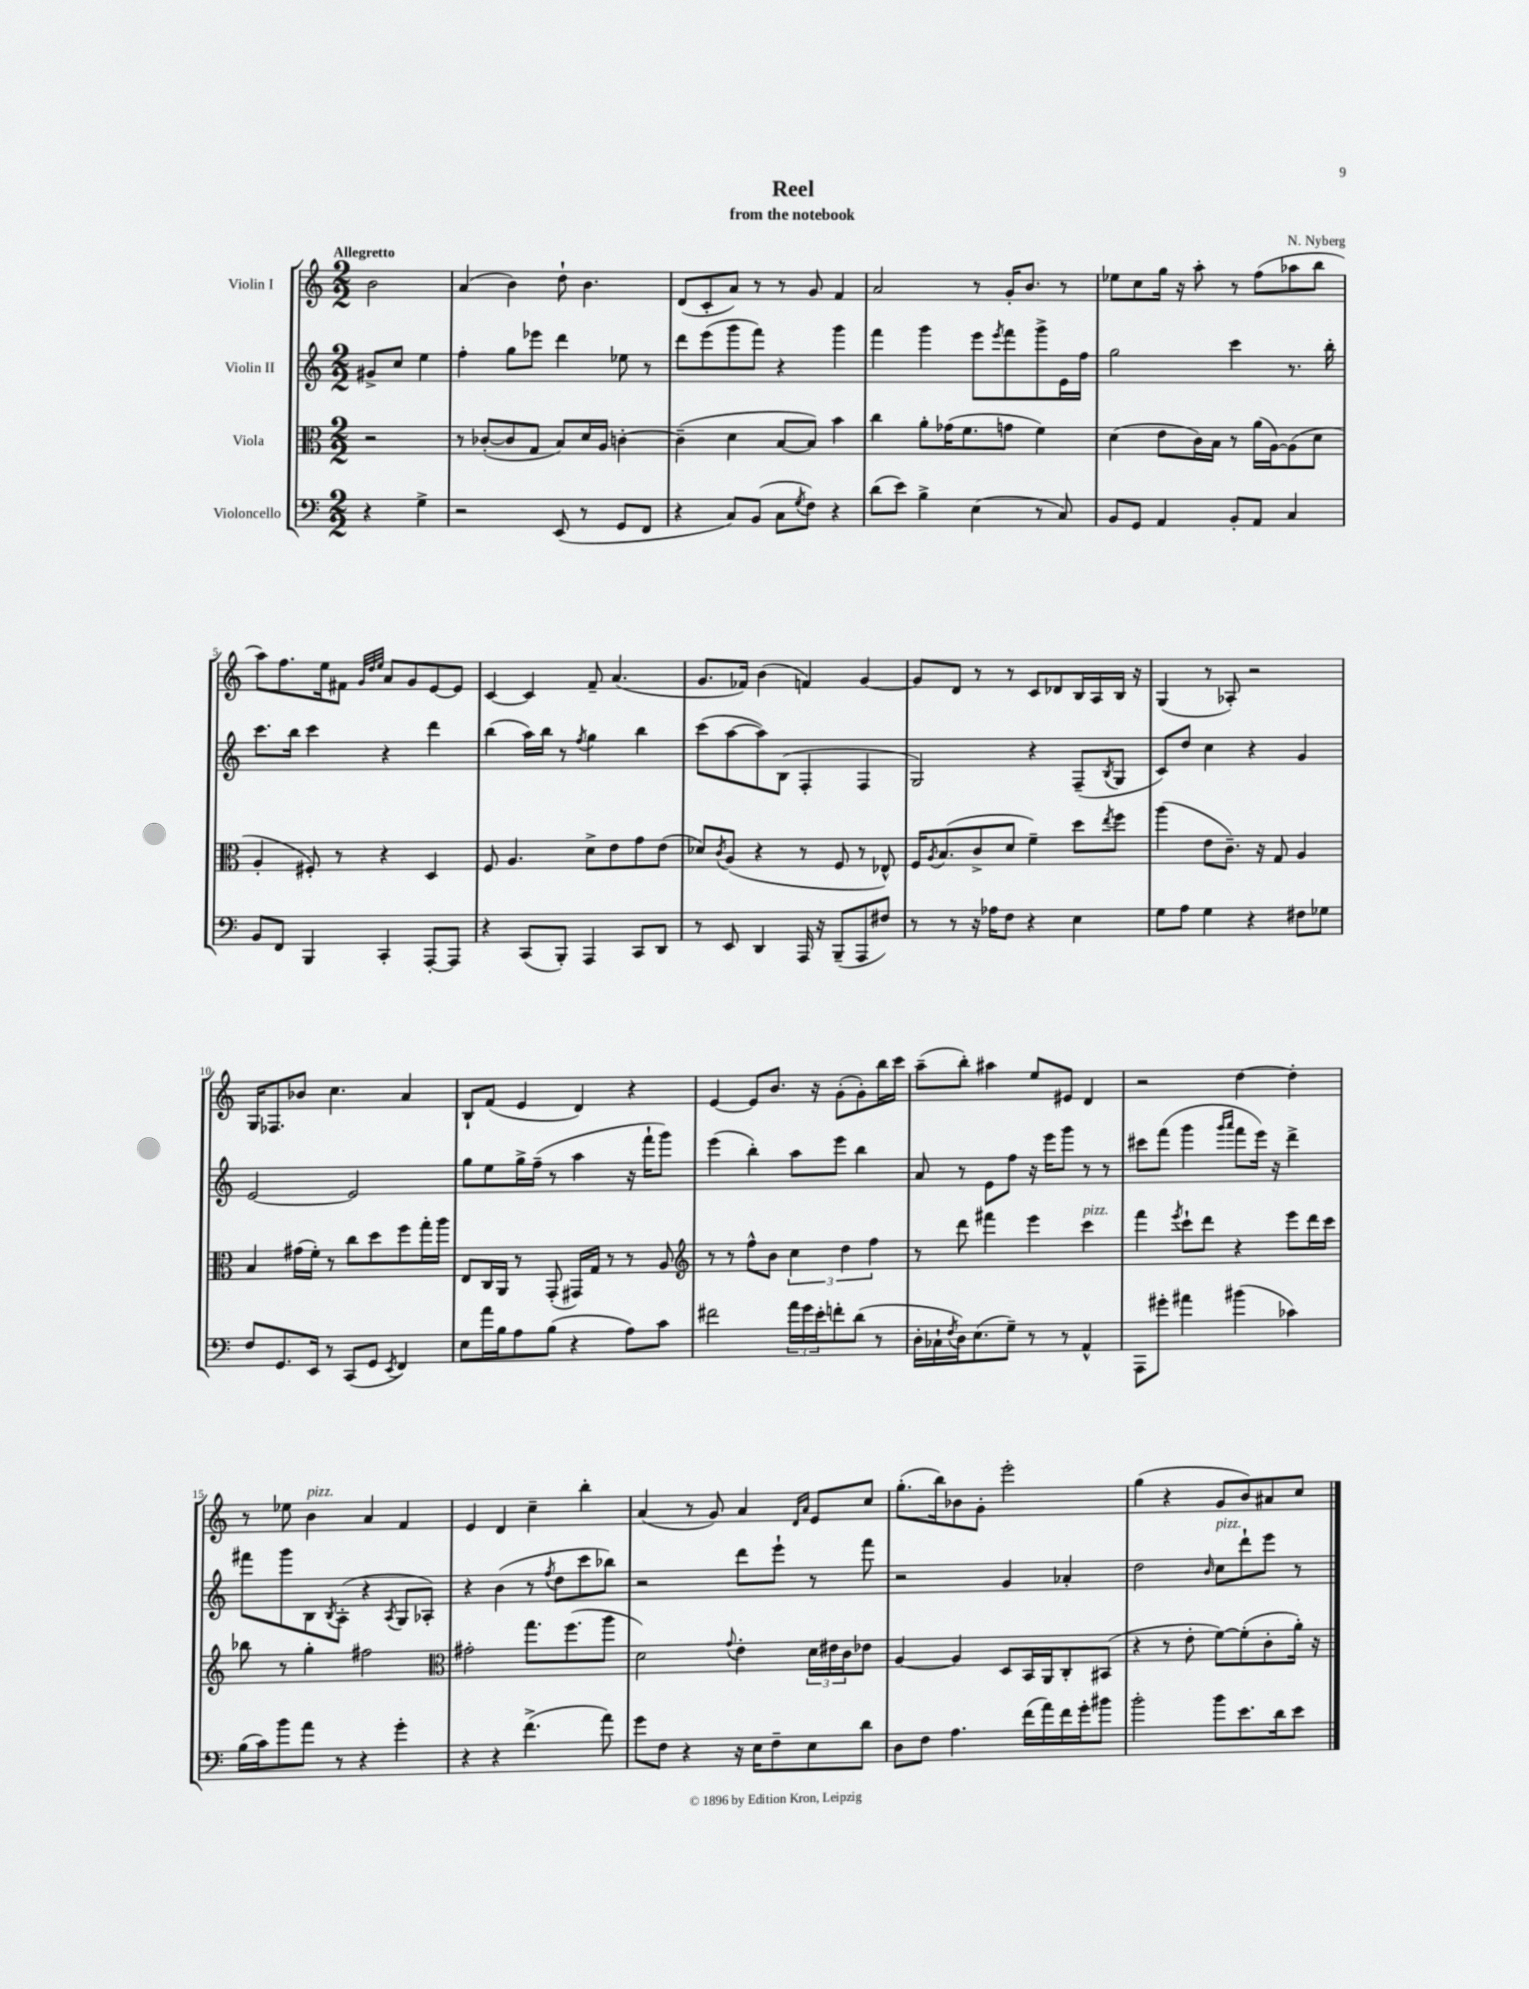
\header { title = "Reel" composer = "N. Nyberg" subtitle = "from the notebook" }
<<
\new StaffGroup <<
\new Staff = "s0" \with { instrumentName = "Violin I" } {
    \clef treble \key c \major \numericTimeSignature \time 2/2 \partial 2 \tempo "Allegretto"
    b'2 |
    a'4( b'4) d''8-! b'4. |
    d'8( c'8-. a'8) r8 r8 g'8 f'4 |
    a'2 r8 g'16-. b'8. r8 |
    ees''8 c''8 g''16 r16 a''8-. r8 f''8( aes''8 b''8 |
    a''8) f''8. e''16 fis'8 \grace { g'32 d''32 e''32 } a'8 g'8 e'8~ e'8 |
    c'4~ c'4 f'8-- a'4.( |
    g'8. fes'16) b'4( f'4) g'4~ |
    g'8 d'8 r8 r8 c'8 des'8 b16 a16 b16 r16 |
    g4( r8 aes8-.) r2 |
    g16 fes8. bes'8 c''4. a'4 |
    b8-! f'8( e'4 d'4) r4 |
    e'4~ e'8 b'8. r16 g'8-.( g'8-.) b''16 c'''16 |
    a''8--( b''8-.) ais''4 e''8 eis'8 d'4 |
    r2 d''4~ d''4-. |
    r8 ees''8 b'4^\markup { \italic "pizz." } a'4 f'4 |
    e'4 d'4 c''4-- b''4-. |
    a'4( r8 g'8) a'4 \grace { d'16 a'16 } e'8 c''8 |
    g''8.-.( b''16) bes'8 g'8-. e'''2-. |
    g''4( r4 g'8 b'8) ais'8 c''8 \bar "|." |
}
\new Staff = "s1" \with { instrumentName = "Violin II" } {
    \clef treble \key c \major \numericTimeSignature \time 2/2 \partial 2
    gis'8-> c''8 e''4 |
    f''4-. g''8 ees'''8 d'''4 ees''8 r8 |
    d'''8 e'''8( g'''8 f'''8) r4 g'''4 |
    f'''4 g'''4 e'''8 \acciaccatura { e'''8 } f'''8 g'''8-> e'16 f''16 |
    g''2 c'''4 r8. b''16-. |
    c'''8. b''16 c'''4 r4 d'''4 |
    b''4( a''16) b''16 r8 \acciaccatura { f''8 } g''4 b''4 |
    c'''8( a''8~ a''8) b8( f4-. f4 |
    g2) r4 f8--( \acciaccatura { b8 } g8 |
    c'8) d''8 c''4 r4 g'4 |
    e'2~ e'2 |
    g''8 e''8 g''16-> f''16--( r8 a''4 r16 f'''16-! g'''8) |
    e'''4( b''4-.) a''8 e'''8 b''4 |
    a'8 r8 e'8 f''8 r16 e'''16 g'''8 r8 r8 |
    cis'''8 f'''8( g'''4 \grace { g'''16 a'''16 } f'''8 e'''16) r16 d'''4-> |
    fis'''8 g'''8 b8 \acciaccatura { b8 } a8-.( r4 \acciaccatura { a8 } g8 aes8-.) |
    r4 b'4( r8 \acciaccatura { f''8 } d''8 c'''8 bes''8) |
    r2 d'''8 e'''8-! r8 f'''8 |
    r2 g'4 aes'4-. |
    d''2 \grace { b'16 } c''8^\markup { \italic "pizz." } d'''8-! e'''8 r8 \bar "|." |
}
\new Staff = "s2" \with { instrumentName = "Viola" } {
    \clef alto \key c \major \numericTimeSignature \time 2/2 \partial 2
    r2 |
    r8 ces'8~-.( ces'8 g8 b8) d'16 a16 c'4~-. |
    c'4--( d'4 b8~ b8) b'4 |
    c''4 a'8-. ges'16( f'8. g'8 f'4) |
    d'4( e'8 c'16) b16 r8 a'16( a16~) a8( d'8 |
    a4-. fis8-.) r8 r4 d4 |
    f8 a4. d'8-> e'8 g'8 e'8( |
    des'8) \acciaccatura { c'8 } a8( r4 r8 f8 r8 ees8-^) |
    f16 \acciaccatura { a8 } b8.( c'8-> d'8 f'4--) d''8 \acciaccatura { e''8 } f''8 |
    a''4( e'8 c'8.--) r16 g8 a4 |
    b4 gis'16( f'16-.) r8 c''8 d''8 f''8 g''16-. a''16 |
    e8 c16 a,16 r8 g,8-.( gis,16) g16 r8 r8 a8 |
    \clef treble r8 r8 f''8-^ b'8 \tuplet 3/2 { c''4 d''4 f''4 } |
    r8 d'''8 fis'''4 e'''4 c'''4^\markup { \italic "pizz." } |
    f'''4 \acciaccatura { e'''8 } c'''8-! d'''8 r4 e'''8 d'''16 c'''16 |
    bes''8 r8 g''4-. fis''2 |
    \clef alto gis'2-. g''8. f''8.( a''8 |
    d'2) \appoggiatura { g'8 } e'4-. \tuplet 3/2 { d'16 eis'16 c'16 } ees'8 |
    a4~ a4 d8 b,16 a,16 c8-. bis,8( |
    r4 r8 e'8-. f'8~) f'8-.( c'8-. a'16-.) r16 \bar "|." |
}
\new Staff = "s3" \with { instrumentName = "Violoncello" } {
    \clef bass \key c \major \numericTimeSignature \time 2/2 \partial 2
    r4 g4-> |
    r2 e,8( r8 g,8 f,8 |
    r4 c8) b,8( c8 \acciaccatura { g8 } f8) r4 |
    d'8( e'8) b4-> e4( r8 c8) |
    b,8 g,8 a,4 b,8-. a,8 c4 |
    b,8 f,8 b,,4 c,4-. a,,8~-. a,,8 |
    r4 c,8( b,,8-.) a,,4 c,8 d,8 |
    r8 e,8 d,4 a,,16 r16 b,,8--( a,,8 fis8) |
    r8 r8 r16 aes16 f8 r4 e4 |
    g8 a8 g4 r4 fis8 ges8 |
    f8 g,8. e,16 r8 c,8( g,8 \acciaccatura { e,8 } f,4) |
    e8 a'16 b16 a8 b8( r4 a8) c'8 |
    fis'2 \tuplet 3/2 { a'16 g'16 e'16-. } f'8-. d'8( r8 |
    d16-. ces16-! \acciaccatura { f8 } d16) e8.( g8--) r8 r8 a,4-^ |
    a,,8 gis'8-. ais'4 bis'4( ces'4) |
    b16( c'16) b'8 a'8 r8 r4 g'4-. |
    r4 r4 f'4.->( a'8) |
    g'8 f8 r4 r16 e16 f8-- e8 d'8 |
    d8 f8 a4. f'16( a'16) f'16 g'16-. bis'8 |
    b'2-. b'8 e'8. d'16 e'8 \bar "|." |
}
>>
>>
